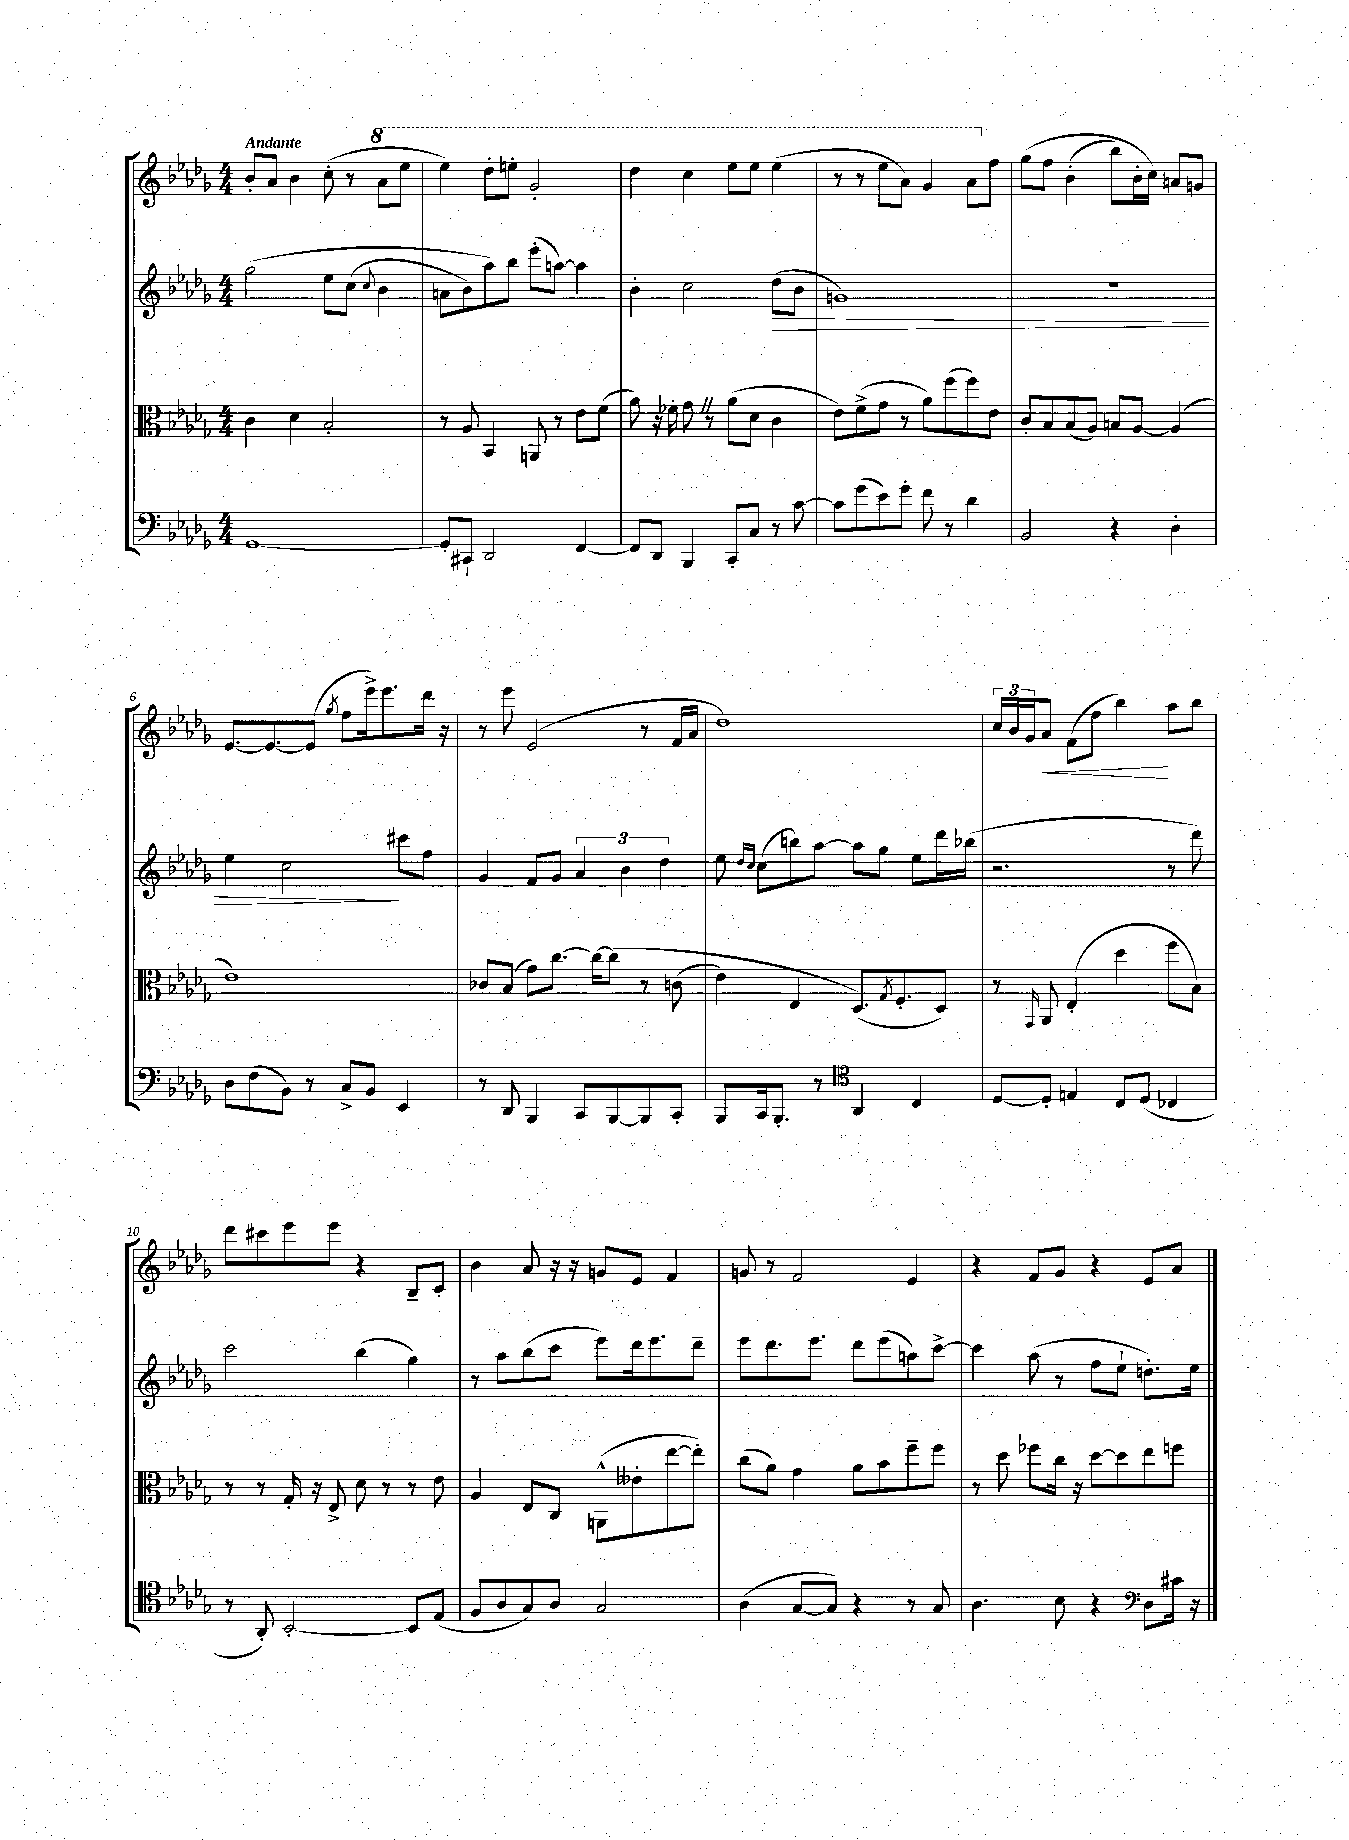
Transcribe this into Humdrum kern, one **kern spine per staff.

**kern	**kern	**kern	**kern
*staff4	*staff3	*staff2	*staff1
*clefF4	*clefC3	*clefG2	*clefG2
*k[b-e-a-d-g-]	*k[b-e-a-d-g-]	*k[b-e-a-d-g-]	*k[b-e-a-d-g-]
*M4/4	*M4/4	*M4/4	*M4/4
[1GG-	4c\	&(2gg-\	8b-'/L
.	.	.	8a-/J
.	4d-\	.	4b-\
.	2B-'/	8ee-\L	(8cc'\
.	.	(8cc\J	8r
.	.	8qqcc/	.
.	.	4b-\	8aa-\L
.	.	.	8eee-\J
=	=	=	=
8GG-'/]L	8r	8a\L	4eee-\)
8CC#`/J	8A-/	8b-\)	.
2DD-/	4BB-/	8aa-\&)	8ddd-'\L
.	.	8bb-\J	8eee'\J
.	8AA/	(8eee-'\L	2gg-'/
.	8r	[8aa\J)	.
[4FF/	8e-\L	4aa\]	.
.	(8f\J	.	.
=	=	=	=
8FF/]L	8a-\)	4b-'\	4ddd-\
8DD-/J	16r	.	.
.	16f-'\	.	.
4BBB-/	8g-\	2cc\	4ccc\
.	8r	.	.
8CC'/L	(8a-\L	.	8eee-\L
8C/J	8d-\J	.	8eee-\J
8r	4c\	(8dd-\L	(4eee-\
[8c\	.	8b-\J	.
=	=	=	=
8c\]L	8e-\L)	1g)	8r
(8g-\	(8f^\	.	8r
8e-\)	8g-\J	.	8eee-\L
8g-'\J	8r	.	8aa-\J)
8f\	8a-\L)	.	4gg-/
8r	(8ff\	.	.
4d-\	8ff\)	.	8aa-\L
.	8e-\J	.	8ff\J
=	=	=	=
2BB-/	8c'/L	1r	&(8gg-\L
.	8B-/	.	8ff\J
.	(8B-/	.	(4b-'\
.	8A-/J)	.	.
4r	8B/L	.	8bb-\L)
.	[8A-/J	.	16b-'\L
.	.	.	16cc\JJ&)
4D-'\	(4A-/]	.	8a/L
.	.	.	8g/J
=	=	=	=
8D-\L	1e-)	4ee-\	[8.e-/L
(8F\	.	.	.
.	.	.	8.e-/_
8BB-\J)	.	2cc\	.
8r	.	.	(8e-/]J
.	.	.	8qgg-/
8C^/L	.	.	8ff\L
8BB-/J	.	.	16eee-^\k)
.	.	.	8.eee-\
4EE-/	.	8ccc#\L	.
.	.	8ff\J	16ddd-\Jk
.	.	.	16r
=	=	=	=
8r	8c-/L	4g-/	8r
8DD-/	(8B-/J	.	8eee-\
4BBB-/	8g-\L)	8f/L	(2e-/
.	[8.cc\J	8g-/J	.
8CC/L	.	6a-/	.
.	16cc\_LK	.	.
[8BBB-/	&(8cc\]J	.	.
.	.	6b-\	.
8BBB-/]	8r	.	8r
.	.	6dd-\	.
8CC'/J	(8c\	.	16f/LL
.	.	.	16a-/JJ
=	=	=	=
8BBB-/L	4e-\)	8ee-\	1dd-)
.	.	16qqdd-/LL	.
.	.	16qqcc/JJ	.
16CC/k	.	(8cc\L	.
8.BBB-'/J	.	.	.
.	4E-/	8bb\)	.
8r	.	[8aa-\J	.
*clefC4	*	*	*
4AA-/	(8.D-/L&)	8aa-\]L	.
.	.	8gg-\J	.
.	8qG-/	.	.
.	8.F'/	.	.
4C/	.	8ee-\L	.
.	8D-/J)	16ddd-\L	.
.	.	(16bb-\JJ	.
=	=	=	=
[8D-/L	8r	2.r	24cc/LL
.	.	.	24b-/
.	.	.	24g-/J
.	16qqGG-/	.	.
8D-'/]J	8AA-/	.	8a-/J
4E/	(4E-'/	.	(8f\L
.	.	.	8ff\J
8C/L	4dd-\	.	4bb-\)
(8D-/J	.	.	.
4C-/	8ff\L	8r	8aa-\L
.	8B-\J)	8ddd-\)	8bb-\J
=	=	=	=
8r	8r	2ccc\	8ddd-\L
8AA-'/)	8r	.	8ccc#\
[2BB-'/	16G-'/	.	8eee-\
.	16r	.	.
.	8E-^/	.	8eee-\J
.	8d-\	(4bb-\	4r
.	8r	.	.
8BB-/]L	8r	4gg-\)	8B-~/L
(8E-/J	8e-\	.	8c'/J
=	=	=	=
8F/L	4A-/	8r	4b-\
8A-/	.	8aa-\L	.
8G-/)	8E-/L	(8bb-\	8a-/
8A-/J	8C/J	8ccc\J	16r
.	.	.	16r
2G-/	(8AA^^\L	8eee-\L)	8g/L
.	8e--'\	16ddd-\k	8e-/J
.	.	8.eee-\	.
.	[8ee-\	.	4f/
.	8ee-'\]J)	8ddd-~\J	.
=	=	=	=
(4A-\	(8cc\L	8eee-\L	8g/
.	8a-\J)	8.ddd-\	8r
[8G-/L	4g-\	.	2f/
.	.	8.eee-\J	.
8G-/]J)	.	.	.
4r	8a-\L	8ddd-\L	.
.	8b-\	(8eee-\	.
8r	8ff~\	8aa\)	4e-/
8G-/	8ff\J	[8ccc^\J	.
=	=	=	=
4.A-\	8r	4ccc\]	4r
.	8dd-\	.	.
.	8ff-\L	(8aa-\	8f/L
8B-\	16cc\Jk	8r	8g-/J
.	16r	.	.
4r	[8dd-\L	8ff\L	4r
.	8dd-\]	8ee-`\J	.
*clefF4	*	*	*
8D-\L	8ee-\	8.dd'\L)	8e-/L
16c#\Jk	8ff\J	.	8a-/J
16r	.	16ee-\Jk	.
==	==	==	==
*-	*-	*-	*-
